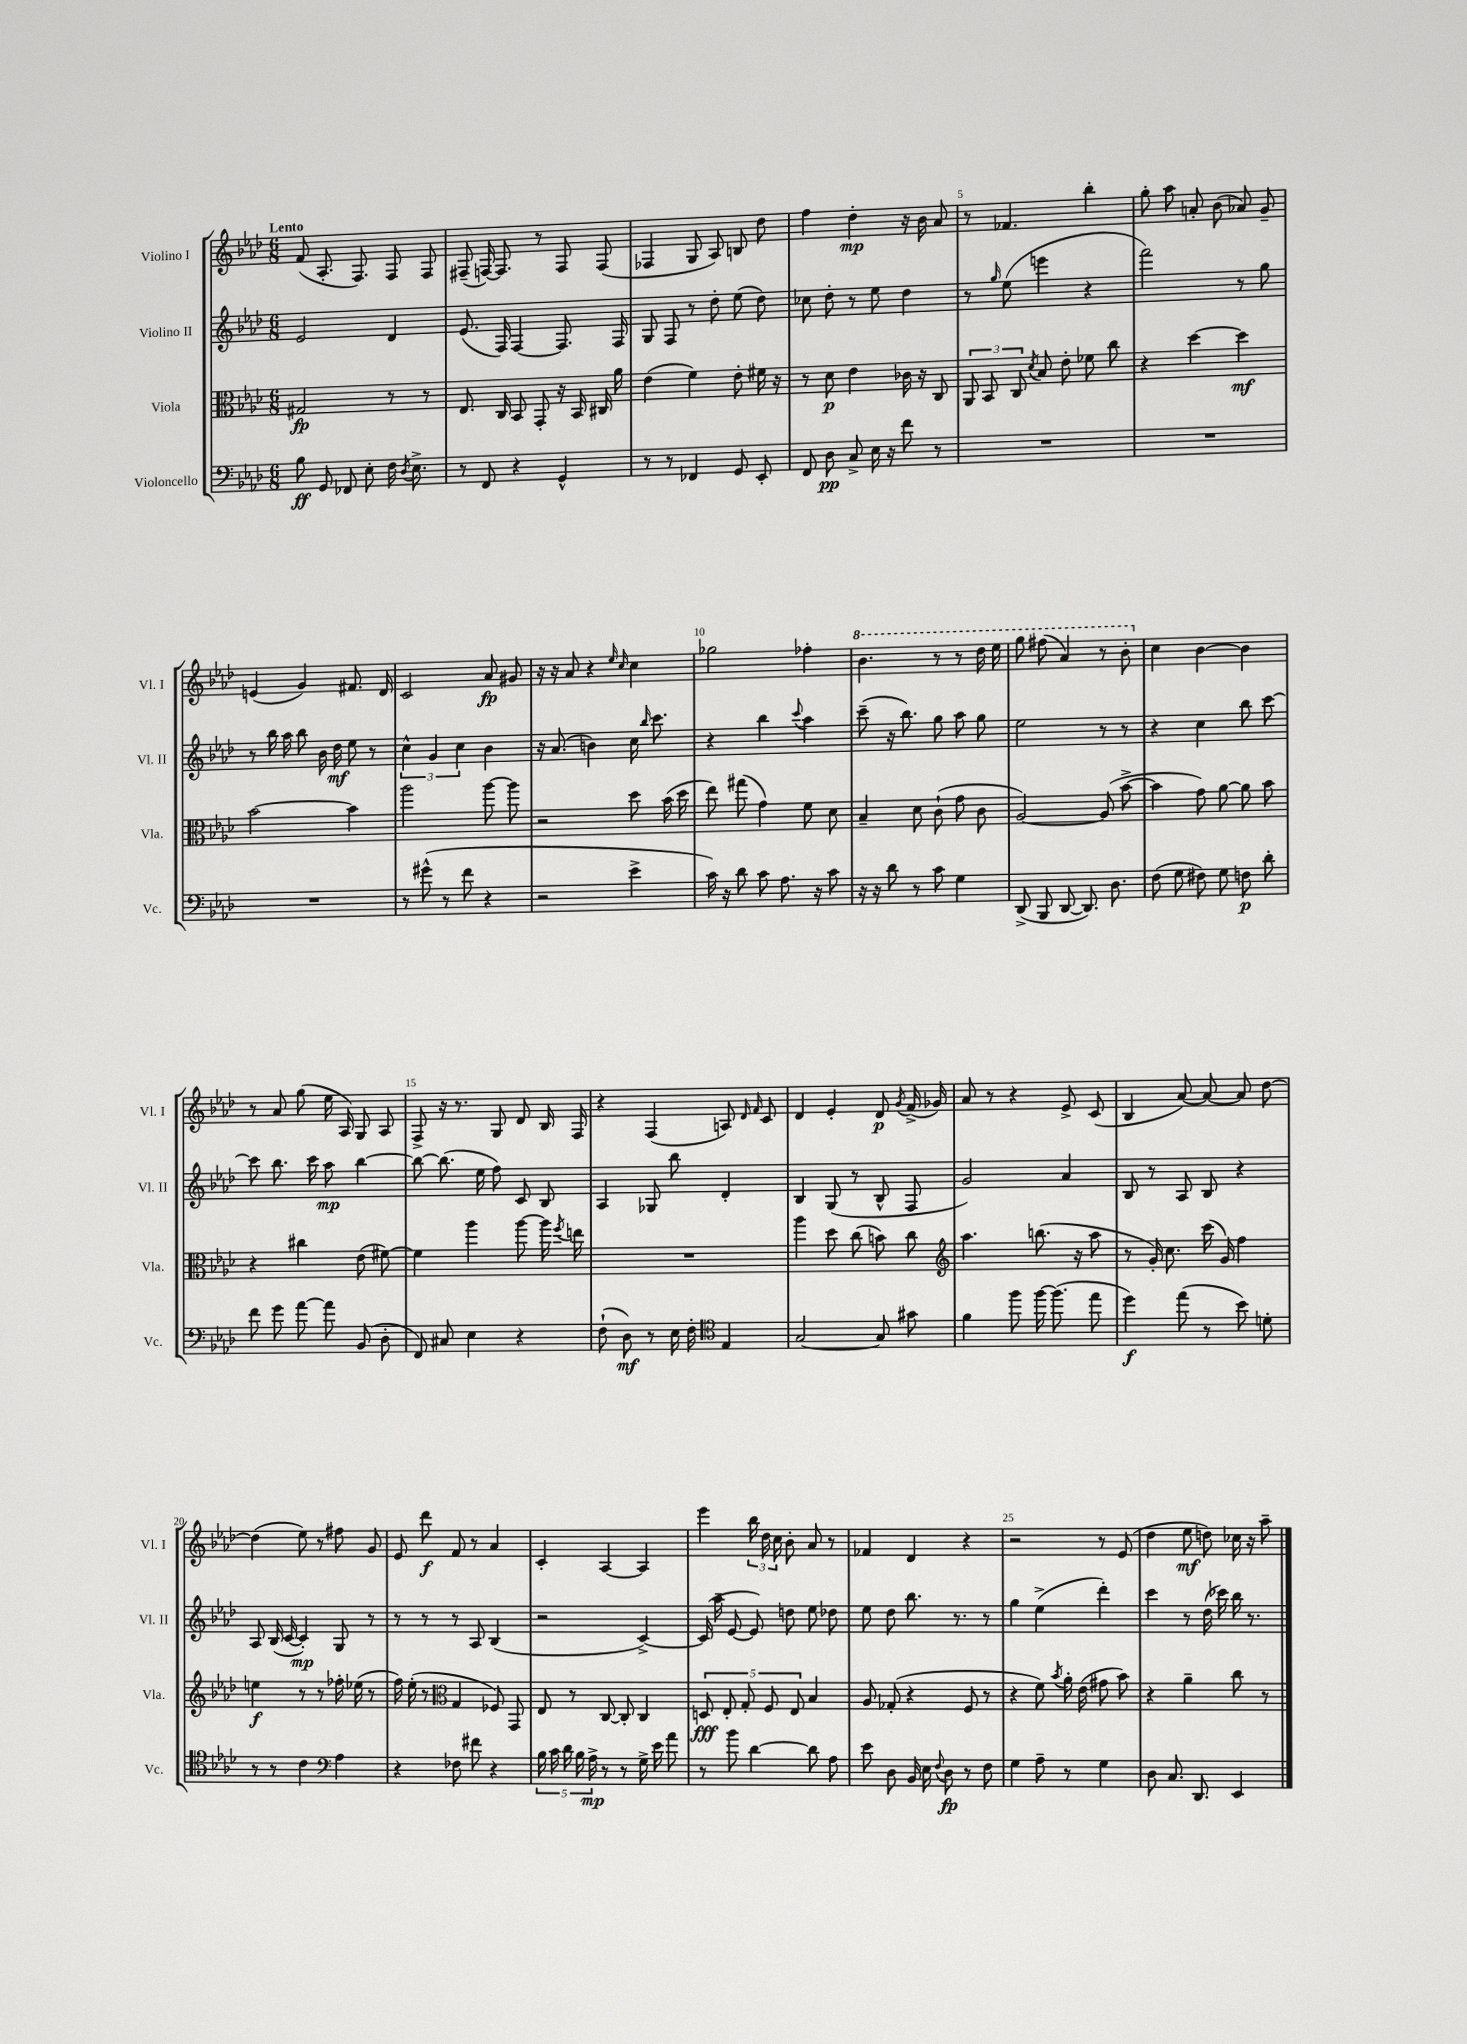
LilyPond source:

<<
\new StaffGroup <<
\new Staff = "s0" \with { instrumentName = "Violino I" shortInstrumentName = "Vl. I" } {
    \clef treble \key aes \major \numericTimeSignature \time 6/8 \tempo "Lento"
    \autoBeamOff f'8( aes8.-. f8.) f8 f8 |
    fis8--( f16~) f8. r8 f8 f8( |
    fes4 g8 aes8) b8 des''8 |
    f''4 des''4-.\mp r16 bes'16 aes'8 |
    r8 fes'4. bes''4-. |
    g''8-. aes''8 a'8-. bes'8( aes'8) g'8-- |
    e'4( g'4) fis'8. des'16 |
    c'2 aes'8\fp gis'8 |
    r16 r16 aes'8 r4 \grace { ees''16 c''16 } c''4 |
    ges''2 fes''4-. |
    \ottava #1 bes''4. r8 r8 des'''16 ees'''16 |
    g'''8 fis'''8( aes''4) r8 bes''8-. \ottava #0 |
    c''4 bes'4~ bes'4 |
    r8 aes'8 g''8( ees''16 aes16) g8 aes8 |
    f8-> r16 r8. g8 des'8 bes16 f16 |
    r4 f4( a8) \grace { des'16 f'16 } c'8 |
    des'4 ees'4-. des'8\p \acciaccatura { g'8 } f'16->( ges'16) |
    aes'8 r8 r4 ees'8-> c'8( |
    bes4 aes'8~) aes'8~ aes'8 des''8~ |
    des''4( ees''8) r8 fis''8 g'8 |
    ees'8 des'''8\f f'8 r8 aes'4 |
    c'4-. aes4~ aes4 |
    ees'''4 \tuplet 3/2 { bes''16 des''16 c''16 } bes'8-. aes'8 r8 |
    fes'4 des'4 r4 |
    r2 r8 ees'8( |
    des''4 ees''8\mf d''8) ces''16 r16 aes''8-- \bar "|." |
}
\new Staff = "s1" \with { instrumentName = "Violino II" shortInstrumentName = "Vl. II" } {
    \clef treble \key aes \major \numericTimeSignature \time 6/8
    \autoBeamOff ees'2 des'4 |
    ees'8.( f16) f4~ f8. f16 |
    g8 f8 r8 des''8-. ees''8( des''8) |
    ces''8 des''8-. r8 ees''8 des''4 |
    r8 \grace { g''16 } ees''8( e'''4 r4 |
    f'''2) r8 g''8 |
    r8 bes''16 aes''16 bes''8 bes'16 des''16\mf ees''8 r8 |
    \tuplet 3/2 { c''4-^ g'4 c''4 } bes'4 |
    r16 aes'8.( b'4) c''16 \grace { bes''16 } c'''8. |
    r4 bes''4 \appoggiatura { c'''8 } aes''4 |
    c'''8--( r16 bes''8.) g''8 aes''8 g''8 |
    ees''2 r8 r8 |
    r4 c''4 bes''8 c'''8~ |
    c'''8 bes''8. c'''16 aes''8\mp bes''4~ |
    bes''8~ bes''8.( ees''16 f''8) c'8 bes8 |
    aes4 ges8 bes''8 des'4-. |
    bes4 g8( r8 bes8-^ f8 |
    g'2) aes'4 |
    bes8 r8 aes8 bes8 r4 |
    aes8 bes16( c'16~ c'4-.\mp) g8 r8 |
    r8 r8 r8 aes8 bes4( |
    r2 c'4~->) |
    c'16( aes''16-- ees'8~ ees'8) d''8 ees''8 des''8 |
    ees''8 des''8 bes''8. r8. r8 |
    g''4 ees''4->( des'''4-.) |
    c'''4 r8 des''16( ces'''16) bes''16 r8. \bar "|." |
}
\new Staff = "s2" \with { instrumentName = "Viola" shortInstrumentName = "Vla." } {
    \clef alto \key aes \major \numericTimeSignature \time 6/8
    \autoBeamOff gis2\fp r8 r8 |
    ees8. c16 bes,8 g,8-. r16 bes,16 cis16 aes'16 |
    ees'4( f'4) ees'8-. fis'16 r16 |
    r8 des'8\p ees'4 ces'16 r16 c8 |
    \tuplet 3/2 { aes,8 bes,8 c8 } \acciaccatura { des'8 } bes8 ees'8-. fes'8 c''8 |
    r4 des''4~ des''4\mf |
    bes'2~ bes'4 |
    aes''2 aes''8~ aes''8 |
    r2 des''8 bes'16( des''16 |
    ees''8) gis''8( g'4) f'8 des'8 |
    bes4-- des'8 c'8-!( g'8 c'8 |
    aes2~) aes8( bes'8~-> |
    bes'4 g'8) aes'8~ aes'8 bes'8 |
    r4 cis''4 ees'8( fis'8~) |
    fis'4 aes''4 aes''8~ aes''16 \acciaccatura { f''8 } e''16 |
    R2. |
    aes''4 des''8 c''8( b'8) c''8 |
    \clef treble aes''4. b''8.( r16 aes''8 |
    r8 g'16-.) c''8. c'''16( g'16) f''4 |
    e''4\f r8 r8 fes''16-. ees''16( r8 |
    f''16) ees''16-.( r8 \clef alto g4 fes8) g,8 |
    ees8 r8 c8~ c8-. c4 |
    \tuplet 5/4 { d8\fff ees8-. g8-. f8 ees8 } bes4 |
    aes8 ges8-.( r4 f8 r8 |
    r4 f'8) \acciaccatura { bes'8 } aes'16-. ees'16( gis'8 bes'8) |
    r4 aes'4-- c''8 r8 \bar "|." |
}
\new Staff = "s3" \with { instrumentName = "Violoncello" shortInstrumentName = "Vc." } {
    \clef bass \key aes \major \numericTimeSignature \time 6/8
    \autoBeamOff bes8\ff g,8 fes,8 ees8-. f16 \acciaccatura { des8 } ees8.-> |
    r8 f,8 r4 g,4-^ |
    r8 r8 fes,4 g,8 ees,8-. |
    f,8 des8\pp c8-> ees16 r16 f'8 r8 |
    R2. |
    R2. |
    R2. |
    r8 gis'8-^( r8 f'8 r4 |
    r2 ees'4-> |
    c'16) r16 des'8 c'8 aes8. r16 c'8 |
    r16 r16 des'8 r8 c'8 g4 |
    des,8->( bes,,8 des,8~ des,8.) des8. |
    f8( g8 fis8) g8 f8\p des'8-. |
    f'8 g'8 aes'8~ aes'8 bes,8( des8-. |
    f,8) cis8 ees4 r4 |
    f8-!( des8\mf) r8 ees16 f16-. \clef tenor ees4 |
    g2~ g8 gis'8 |
    f'4 f''8 f''16~ f''8.( ees''8 |
    des''4\f) ees''8( r8 bes'8) d'8-. |
    r8 r8 c'4 \clef bass aes4 |
    r4 fes8 fis'8 r4 |
    \tuplet 5/4 { bes16 c'16 des'16 bes16 aes16->\mp } r8 r8 g16-> ees'16 aes'8 |
    r8 bes'8 des'4~ des'8 aes8 |
    ees'8 des8 bes,16 ees16 \appoggiatura { f8 } des8\fp r8 f8 |
    g4 aes8-- r8 g4 |
    des8 c8. des,8. ees,4 \bar "|." |
}
>>
>>
\layout { \context { \Score \override BarNumber.break-visibility = ##(#f #t #t) barNumberVisibility = #(every-nth-bar-number-visible 5) } }
